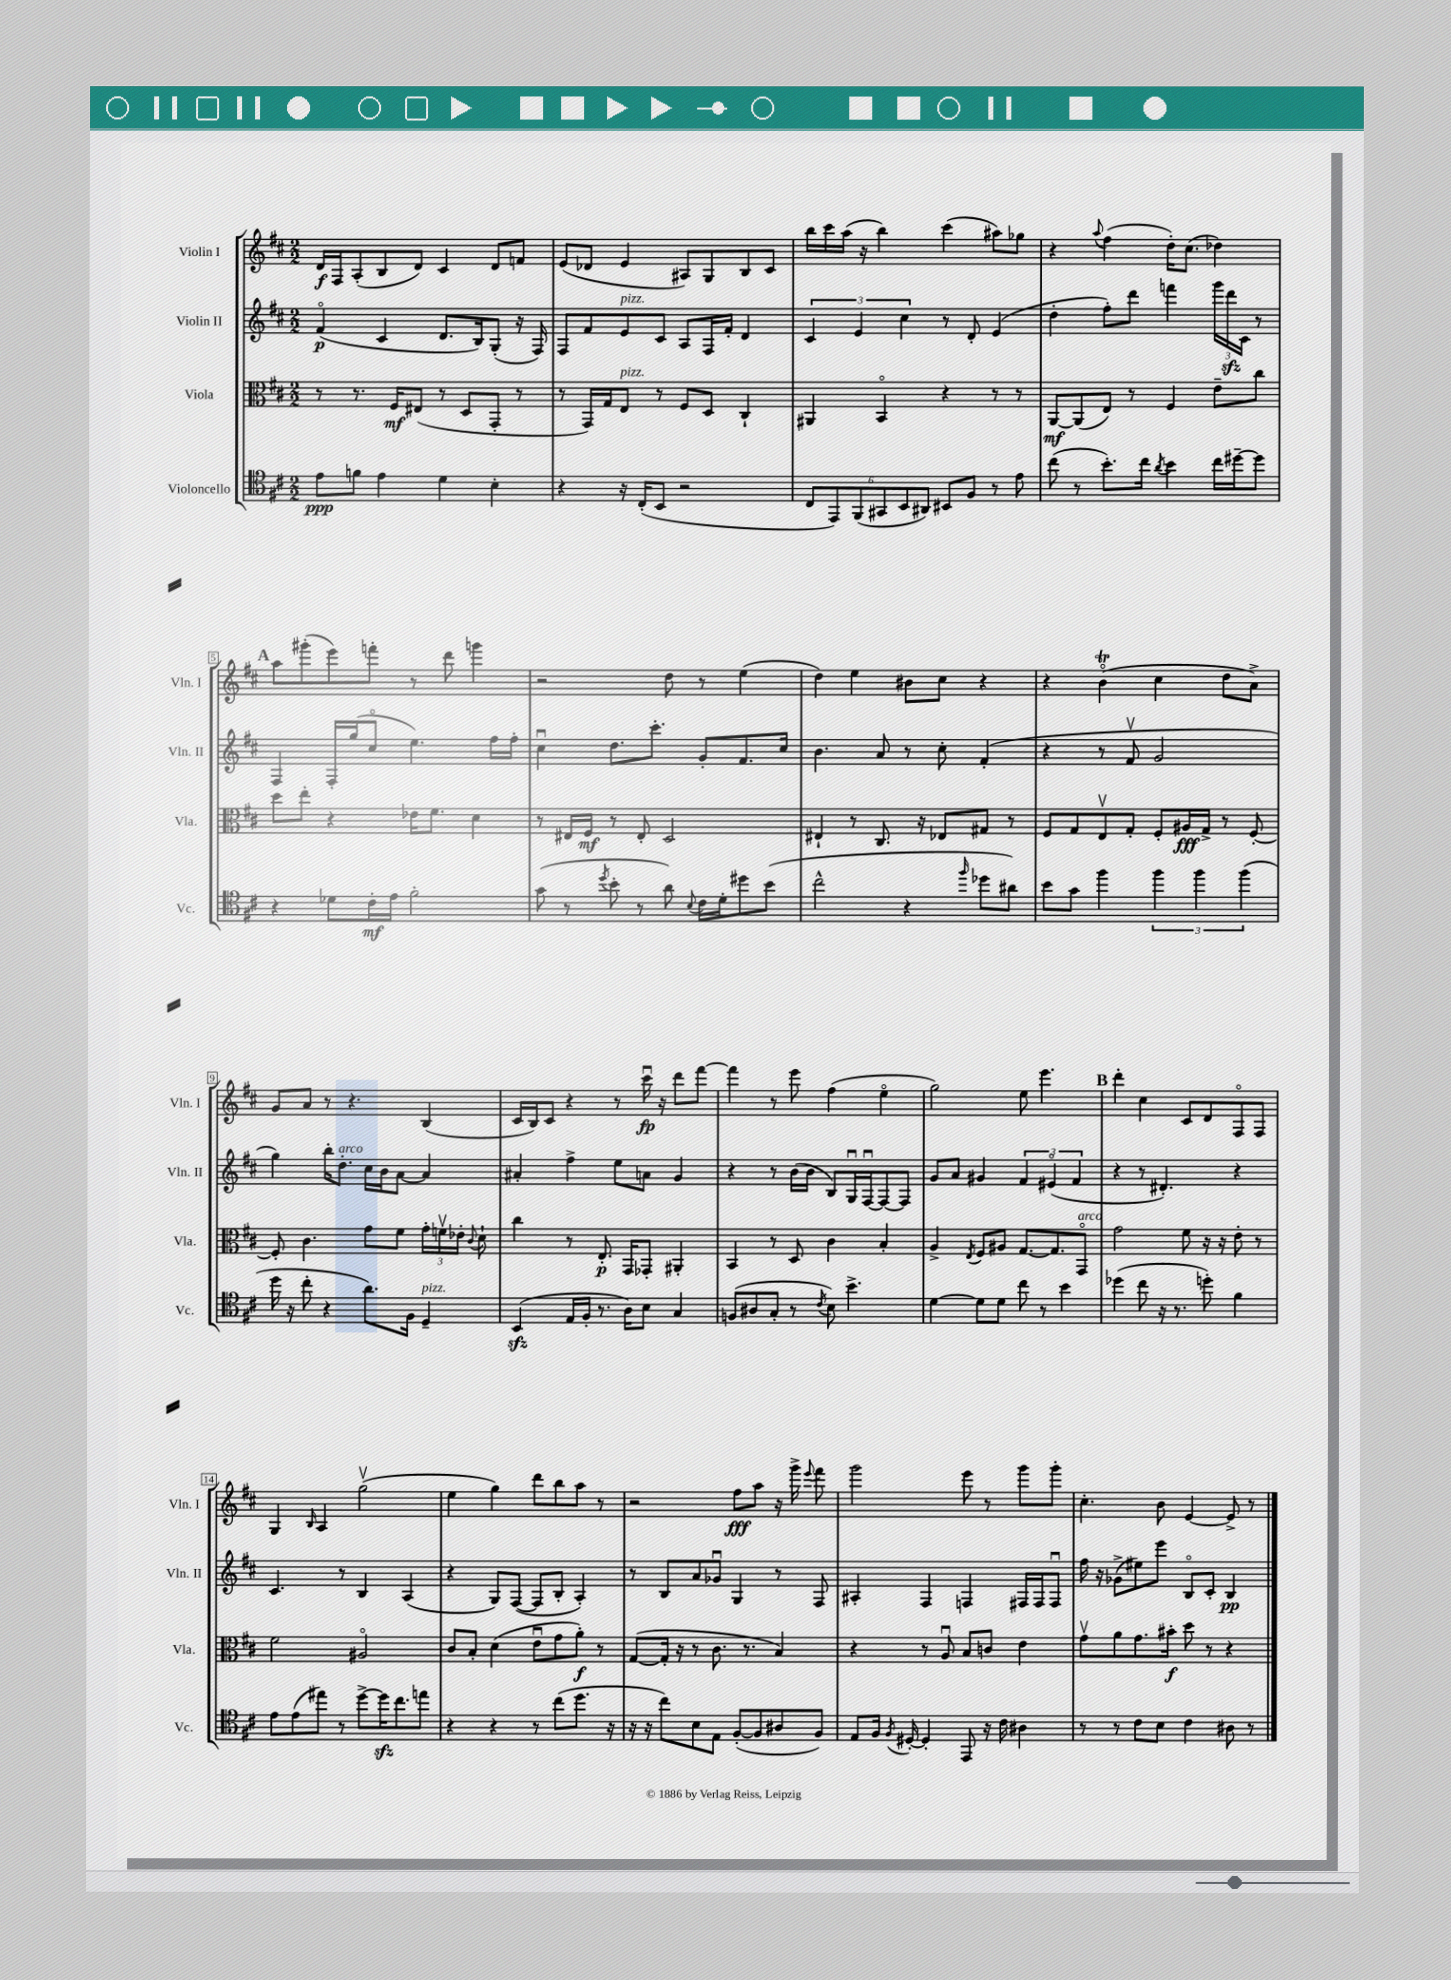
<<
\new StaffGroup <<
\new Staff = "s0" \with { instrumentName = "Violin I" shortInstrumentName = "Vln. I" } {
    \clef treble \key d \major \numericTimeSignature \time 2/2
    \autoBeamOff d'16[\f fis16 a8-.( b8 d'8]) cis'4 d'8[ f'8] |
    e'8[( des'8] e'4 ais8[) g8 b8 cis'8] |
    b''16[ cis'''16 a''16]( r16 b''4) cis'''4( ais''8[) ges''8] |
    r4 \appoggiatura { a''8 } fis''4( d''16[-.) cis''8.]( des''4) |
    \mark \markup { \bold "A" } a''8[ gis'''8-.( e'''8) f'''8]-. r8 d'''8 g'''4 |
    r2 d''8 r8 e''4( |
    d''4) e''4 bis'8[ cis''8] r4 |
    r4 b'4\flageolet\trill( cis''4 d''8[ a'8]->) |
    g'8[ a'8] r8 r4. b4( |
    cis'16[ b16) cis'8] r4 r8 cis'''16\downbow\fp r16 d'''8[ fis'''8]~ |
    fis'''4 r8 e'''8 fis''4( e''4\flageolet |
    g''2) e''8 e'''4. |
    \mark \markup { \bold "B" } d'''4-. cis''4 cis'8[ d'8 fis8\flageolet fis8] |
    g4 \grace { b16 } a4 g''2\upbow( |
    e''4 g''4) d'''8[ b''8 a''8] r8 |
    r2 fis''8[\fff a''8] r16 g'''16-> \appoggiatura { e'''8 } fis'''8 |
    g'''2 e'''8 r8 g'''8[ g'''8]-. |
    cis''4.-. b'8 e'4~ e'8-> r8 \bar "|." |
}
\new Staff = "s1" \with { instrumentName = "Violin II" shortInstrumentName = "Vln. II" } {
    \clef treble \key d \major \numericTimeSignature \time 2/2
    \autoBeamOff fis'4\flageolet\p( cis'4 d'8.[ b16) g8]-.( r16 fis16) |
    fis8[ fis'8 e'8^\markup { \italic "pizz." } cis'8] a8[ fis16 fis'16]-. d'4 |
    \tuplet 3/2 { cis'4 e'4 cis''4 } r8 d'8-. e'4( |
    d''4-. fis''8[-.) d'''8] f'''4 \tuplet 3/2 { g'''16[ d'''16\sfz cis'16] } r8 |
    \mark \markup { \bold "A" } fis4 fis16[-. g''16( cis''8]\flageolet e''4.) fis''16[ fis''16]-. |
    cis''4\downbow d''8.[ cis'''8.]-. g'8[-. fis'8. cis''16] |
    b'4. a'8 r8 cis''8-. fis'4-.( |
    r4 r8 fis'8\upbow g'2 |
    g''4) b''16[-. d''8.]-.^\markup { \italic "arco" } cis''16[ b'16 a'8]~ a'4 |
    ais'4-. fis''4-> e''8[ a'8] g'4 |
    r4 r8 b'16[( b'16] b8[) g16\downbow fis16~\downbow fis8~ fis8] |
    g'8[ a'8] gis'4 \tuplet 3/2 { fis'4 eis'4\flageolet( fis'4 } |
    \mark \markup { \bold "B" } r4 r8 dis'4.-.) r4 |
    cis'4. r8 b4 a4( |
    r4 g8[) fis8]~( fis8[ b8]-. a4-.) |
    r8 b8[ a'8 ges'8]\downbow g4 r8 fis8 |
    ais4-. fis4 f4 fis16[ fis16 fis8]\downbow |
    fis''16 r16 ges'8[->( eis''8) e'''8] b8[\flageolet cis'8]-. b4\pp \bar "|." |
}
\new Staff = "s2" \with { instrumentName = "Viola" shortInstrumentName = "Vla." } {
    \clef alto \key d \major \numericTimeSignature \time 2/2
    \autoBeamOff r8 r8. fis16[\mf eis8]( r8 d8[ g,8]-. r8 |
    r8 g,16[) g16 e8]^\markup { \italic "pizz." } r8 fis8[ d8] cis4-! |
    ais,4 b,4\flageolet r4 r8 r8 |
    a,8[~\mf a,8( e8]) r8 fis4 e'8[-- cis''8] |
    \mark \markup { \bold "A" } d''8[ e''8]-. r4 ees'16[ fis'8.] d'4 |
    r8 eis16[ fis16]\mf r8 eis8-. d2 |
    eis4-! r8 cis8. r16 ees8[ gis8] r8 |
    fis8[ g8 e8\upbow g8]-. fis8[-. ais16\fff g16]-> r8 fis8~-. |
    fis8-. cis'4. g'8[ fis'8] \tuplet 3/2 { g'16[-. f'16\upbow ees'16]-. } \appoggiatura { cis'8 } d'8-! |
    cis''4 r8 e8.-.\p g,16[ ges,8]-. ais,4-. |
    b,4 r8 d8 cis'4 b4-. |
    a4-> \acciaccatura { e8 } fis8[ ais8] g8.[~ g8. g,8]\flageolet^\markup { \italic "arco" } |
    \mark \markup { \bold "B" } g'2 fis'8 r16 r16 e'8-. r8 |
    fis'2 ais2\flageolet |
    cis'8[ b8]-. d'4( e'8[\downbow g'8 a'8]-.\f) r8 |
    g8[~( g16]-. r16 r8 cis'8. r8. b4) |
    r4 r8 a8\downbow b8[ c'8] e'4 |
    g'8[\upbow a'8 g'8. bis'16]-.\f d''8 r8 r4 \bar "|." |
}
\new Staff = "s3" \with { instrumentName = "Violoncello" shortInstrumentName = "Vc." } {
    \clef tenor \key d \major \numericTimeSignature \time 2/2
    \autoBeamOff e'8[\ppp f'8] e'4 d'4 b4-. |
    r4 r16 cis16[-.( b,8] r2 |
    \tuplet 6/4 { cis8[ e,8) fis,8( gis,8 b,8 ais,8]) } bis,8[ fis8] r8 e'8 |
    cis''8( r8 b'8.[-.) cis''16] \acciaccatura { a'8 } b'4 cis''16[ dis''16~-- dis''8] |
    \mark \markup { \bold "A" } r4 des'8[ cis'16-.\mf e'16] fis'2-. |
    g'8( r8 \acciaccatura { d''8 } b'8-. r8 a'8) \appoggiatura { b8 } cis'16[ d'16-. dis''8 b'8]( |
    cis''2-^ r4 \grace { fis''16 } des''8[ ais'8]) |
    b'8[ g'8] fis''4 \tuplet 3/2 { fis''4 fis''4 fis''4( } |
    d''16 r16 cis''8-. r4 a'8.[) fis16] d4--^\markup { \italic "pizz." } |
    b,4\sfz( e16[ fis16]-. r8. a16[) b8] g4 |
    f8[( ais8 g8]-. r8 \acciaccatura { cis'8 } b8) b'4.-> |
    d'4~ d'8[ d'8] cis''8 r8 b'4 |
    \mark \markup { \bold "B" } des''4( cis''8 r16 r8. d''8-.) fis'4 |
    e'8[ e'8( eis''8]) r8 d''8[~-> d''16\sfz cis''8. e''8] |
    r4 r4 r8 cis''8[( d''8.] r16 |
    r16 r16 cis''8[) b8 e8] fis8[~-.( fis8 ais8 fis8]) |
    e8[ fis16] \acciaccatura { fis8 } dis16~-. dis4-. e,8 r16 cis'16 ais4 |
    r8 r8 cis'8[ b8] cis'4 ais8 r8 \bar "|." |
}
>>
>>
\layout { \context { \Score \override BarNumber.stencil = #(make-stencil-boxer 0.1 0.3 ly:text-interface::print) } }
